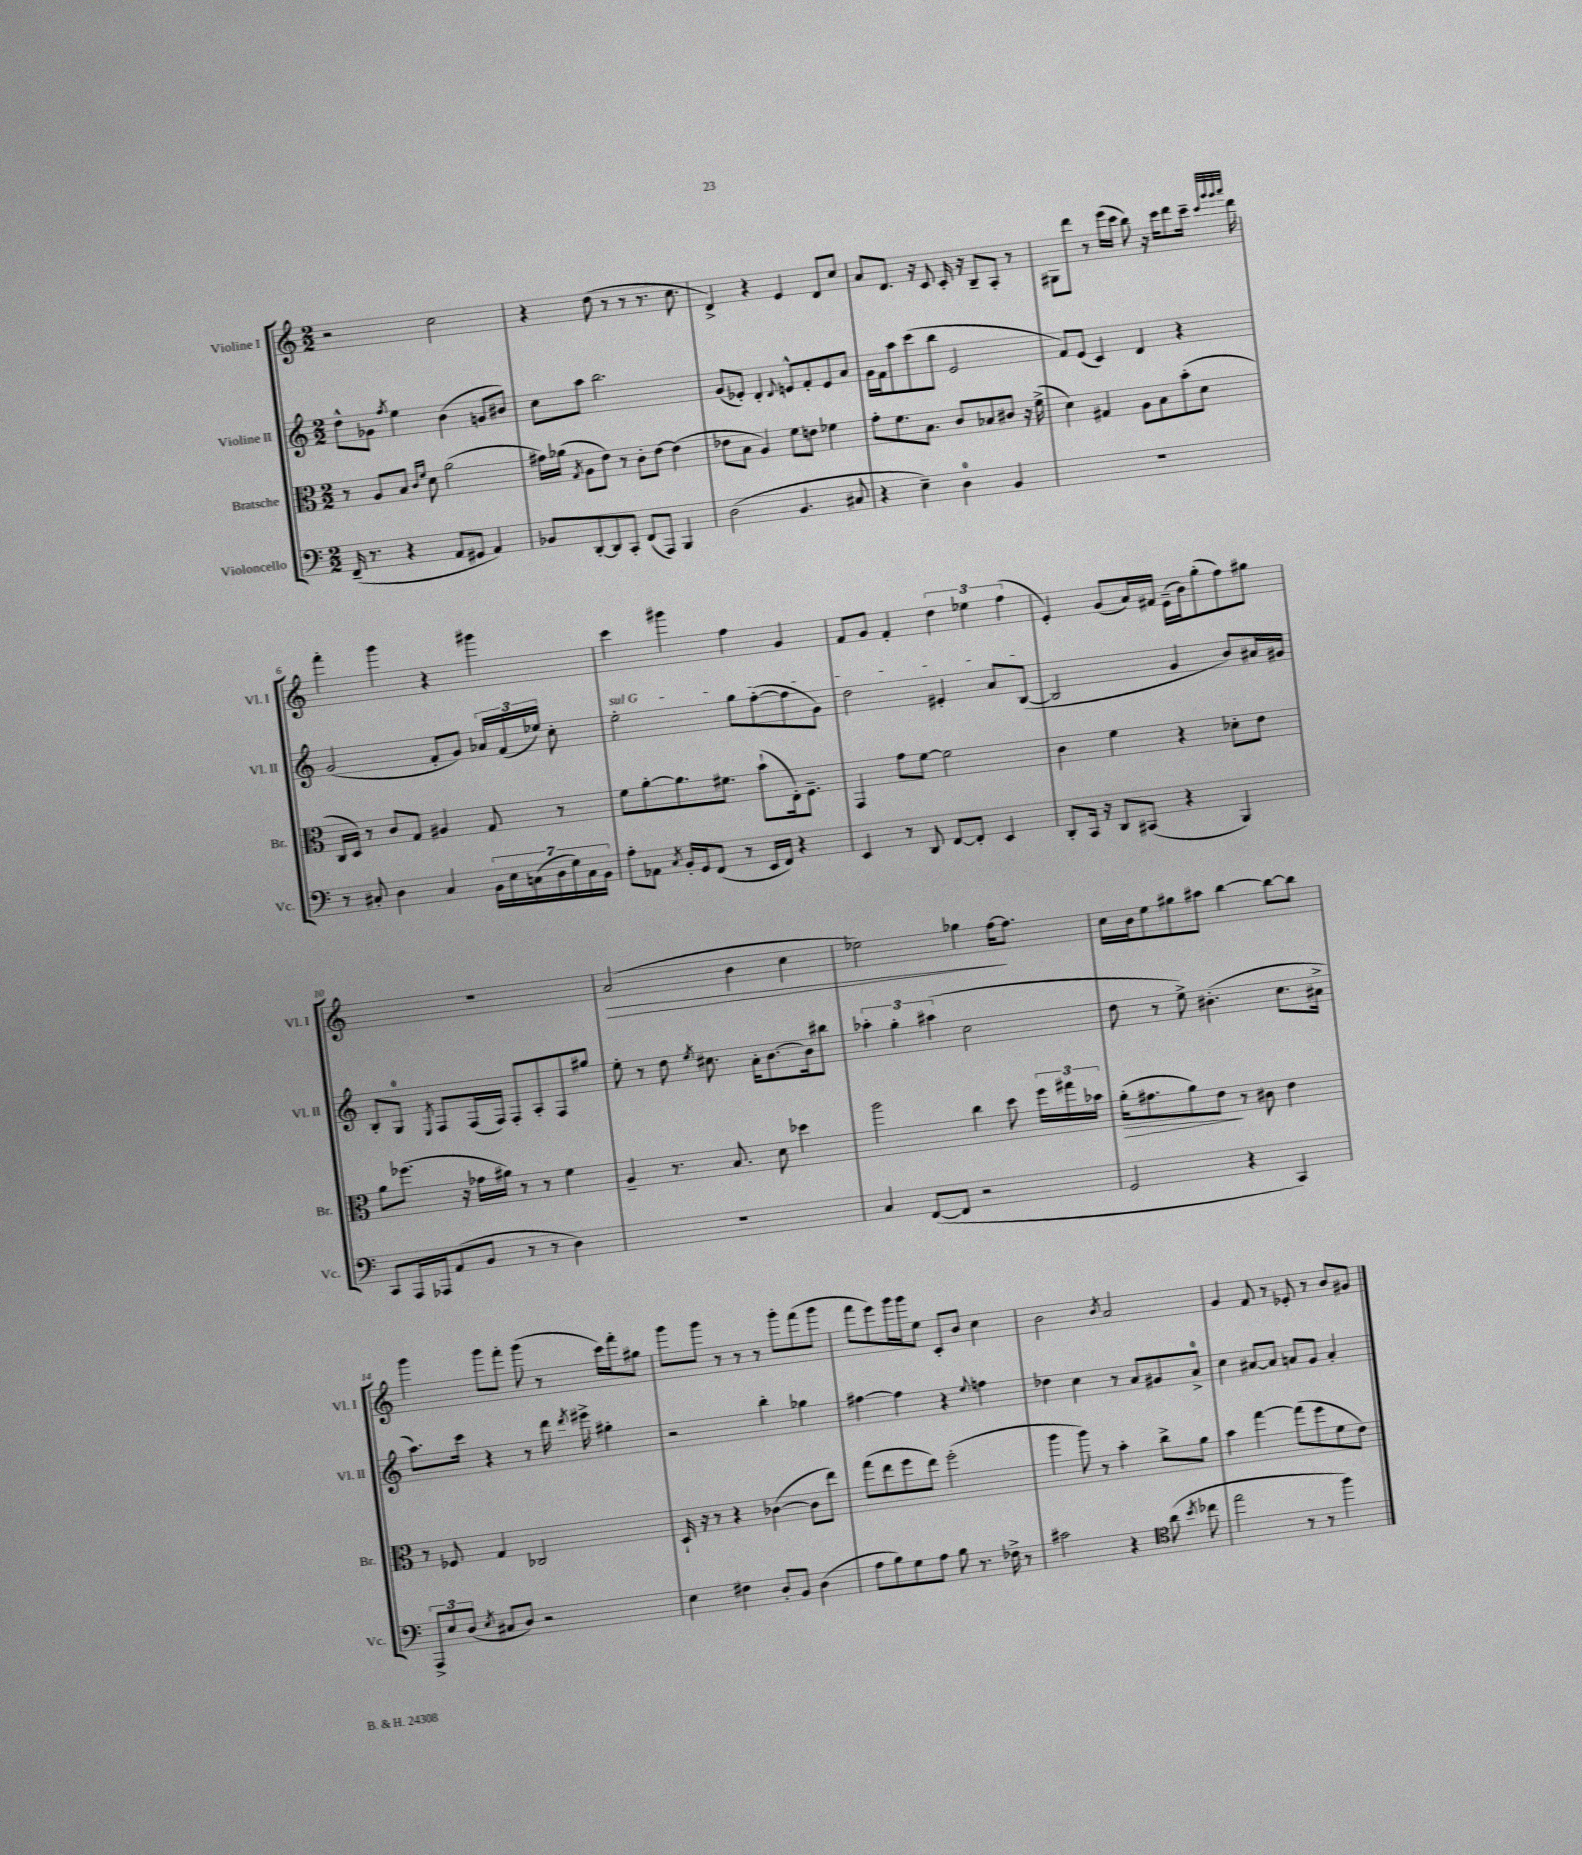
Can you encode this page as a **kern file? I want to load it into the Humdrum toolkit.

**kern	**kern	**dynam	**kern	**kern	**dynam
*part4	*part3	*part3	*part2	*part1	*part1
*staff4	*staff3	*staff3	*staff2	*staff1	*staff1
*I"Violoncello	*I"Bratsche	*	*I"Violine II	*I"Violine I	*
*I'Vc.	*I'Br.	*	*I'Vl. II	*I'Vl. I	*
*clefF4	*clefC3	*	*clefG2	*clefG2	*
*k[]	*k[]	*	*k[]	*k[]	*
*M2/2	*M2/2	*	*M2/2	*M2/2	*
=1	=1	=1	=1	=1	=1
(16FF~/	8r	.	8dd^^\L	2r	.
8.r	.	.	.	.	.
.	8A/L	.	8g-X\J	.	.
.	.	.	8qff/	.	.
4r	8B/J	.	4ee\	.	.
.	16qqc/LL	.	.	.	.
.	16qqf/JJ	.	.	.	.
.	8d\	.	.	.	.
8AA/L	(2a\	.	(4b\	2cc\	.
8GG#X/J	.	.	.	.	.
4AA/)	.	.	8gn/L	.	.
.	.	.	8b#X/J)	.	.
=2	=2	=2	=2	=2	=2
8BB-X/L	16g#X\LL)	.	8cc\L	4r	.
.	(16a-X\JJ	.	.	.	.
.	8qG/	.	.	.	.
[8DD'/	8A\L	.	8aa\J	.	.
8DD/]	8e\J)	.	2.bb\	(8dd\	.
8CC'/J	8r	.	.	8r	.
(8FF/L	8c'\L	.	.	8r	.
8AAA/J)	[8e\J	.	.	8.r	.
4BBB/	(4e\]	.	.	.	.
.	.	.	.	8.cc\	.
=3	=3	=3	=3	=3	=3
(2D\	8e-X\L	.	(8g/L	4d^/)	.
.	8B\J	.	8e-X'/J)	.	.
.	4A/)	.	4d'/	4r	.
.	.	.	8qqd/	.	.
4.BB/	8f\L	.	8en^^/L	4e/	.
.	8en\J	.	8f'/	.	.
.	4f-X\	.	8e/	8d/L	.
8C#X/	.	.	8a/J	8cc/J	.
=4	=4	=4	=4	=4	=4
4r	8g'\L	.	16g\LL	8a/L	.
.	.	.	16f\J	.	.
.	8.f\	.	8aa\	8.d/J	.
4E~\)	.	.	(8ccc\	.	.
.	8.B\J	.	.	16r	.
.	.	.	8bb\J	8c/	.
4D\	8c/L	.	2e/	16c'/	.
.	.	.	.	16r	.
.	8B-X/	.	.	8B~/L	.
4BB/	8c#X/J	.	.	8A'/J	.
.	16r	.	.	8r	.
.	(16f^\	.	.	.	.
=5	=5	=5	=5	=5	=5
1r	4d\)	.	8f/L)	8G#X\L	.
.	.	.	(8e/J	8ddd\J	.
.	4G#X/	.	4c/)	8r	.
.	.	.	.	(16eee\LL	.
.	.	.	.	16ccc\JJ	.
.	8A\L	.	4d/	8bb\)	.
.	8B\	.	.	16r	.
.	.	.	.	16ccc\KL	.
.	(8b'\	.	4r	8ddd\	.
.	8d\J	.	.	16ccc~\Jk	.
.	.	.	.	32qqccc/LLL	.
.	.	.	.	32qqggg/	.
.	.	.	.	32qqggg/	.
.	.	.	.	32qqaaa/JJJ	.
.	.	.	.	16ddd\	.
!!LO:LB:g=z
=6	=6	=6	=6	=6	=6
8r	16C/LL	.	(2g/	4fff'\	.
.	16D/JJ)	.	.	.	.
8C#X'/	8r	.	.	.	.
4D\	8c/L	.	.	4ggg\	.
.	8G/J	.	.	.	.
4C#/	4A#X/	.	8f'/L	4r	.
.	.	.	8g/J)	.	.
28BB\LL	8G/	.	24a-X/LL	4ggg#X\	.
28E\	.	.	.	.	.
.	.	.	(24f/	.	.
(28Cn\	.	.	.	.	.
.	.	.	24ee-X/JJ)	.	.
28D\	.	.	.	.	.
.	8r	.	8cc'\	.	.
28G\)	.	.	.	.	.
28C\	.	.	.	.	.
28BB\JJ	.	.	.	.	.
=7	=7	=7	=7	=7	=7
!	!	!	!LO:TX:a:i:t=sul G	!	!
8A'\L	8f\L	.	2ee'\	4ccc\	.
8AA-X\J	[8a'\	.	.	.	.
8qC/	.	.	.	.	.
16BB'/LL	8.a\]	.	.	4ggg#X\	.
16GG/J	.	.	.	.	.
(8FF/J	.	.	.	.	.
.	8.f#X\J	.	.	.	.
8r	.	.	8gg\L	4ff\	.
16EE/LL	(8b`\L	.	([8ff'\	.	.
16FF/JJ)	.	.	.	.	.
4r	16E'\k)	.	8ff\]	4g/	.
.	8.F~\J	.	.	.	.
.	.	.	8g\J)	.	.
=8	=8	=8	=8	=8	=8
4EE/	4GG/	.	2dd\	8f/L	.
.	.	.	.	8g/J	.
8r	8g\L	.	.	4f'/	.
8DD/	[8f\J	.	.	.	.
[8FF/L	2f\]	.	4e#X'/	6dd\	.
8FF'/J]	.	.	.	.	.
.	.	.	.	6ee-X\	.
4EE/	.	.	8a/L	.	.
.	.	.	.	(6ff\	.
.	.	.	([8B/J	.	.
=9	=9	=9	=9	=9	=9
8DD'/L	4c\	.	2B/]	4e'/)	.
16CC/Jk	.	.	.	.	.
16r	.	.	.	.	.
8DD/L	4f\	.	.	(8g/L	.
(8CC#X/J	.	.	.	16a/L)	.
.	.	.	.	16f#X/JJ	.
4r	4r	.	4g/	(16e~\LL	.
.	.	.	.	16b\J)	.
.	.	.	.	(8gg'\	.
4BBB/)	8d-X'\L	.	8b/L)	8ff\)	.
.	8e\J	.	16a#X/L	8gg#X\J	.
.	.	.	16g#X/JJ	.	.
!!LO:LB:g=z
=10	=10	=10	=10	=10	=10
8CC/L	8a\L	.	8B'/L	1r	.
16AAA/L	(8.ff-X\J	.	8G/J	.	.
16AAA-X/J	.	.	.	.	.
.	.	.	8qE/	.	.
(8AA/	.	.	8F/L	.	.
.	16r	.	.	.	.
8BB/J	16g-X\LL	.	(16F/L	.	.
.	16a#X\JJ)	.	16F/JJ)	.	.
8r	8r	.	8F'/L	.	.
8r	8r	.	8A'/	.	.
4D\)	4f\	.	8F/	.	.
.	.	.	8gg#X/J	.	.
=11	=11	=11	=11	=11	=11
!	!	!	!	!	!LO:HP:b
1r	4A~/	.	8ee'\	(2a/	>
.	.	.	8r	.	.
.	8.r	.	8dd\	.	.
.	.	.	8qee/	.	.
.	.	.	8.cc#X\	.	.
.	8.B/	.	.	.	.
.	.	.	.	4b\	.
.	.	.	16a'\KL	.	.
.	8d\	.	[8.b\	.	.
.	4dd-X\	.	.	4cc\	.
.	.	.	16b\k]	.	.
.	.	.	8bb#X\J	.	.
=12	=12	=12	=12	=12	=12
4C/	2aa\	.	6aa-X'\	2ee-X\)	.
.	.	.	6gg'\	.	.
([8FF/L	.	.	.	.	.
.	.	.	(6aa#X\	.	.
8FF/J]	.	.	.	.	.
2r	4cc\	.	2cc\	4gg-X\	.
.	8dd\	.	.	[16ff\KL	.
.	.	.	.	8.ff\J]	]
.	24ff\LL	.	.	.	.
.	24gg#X\	.	.	.	.
.	24b-X\JJ	.	.	.	.
=13	=13	=13	=13	=13	=13
!	!	!LO:HP:b	!	!	!
2GG/	(16a'\KL	>	8dd\	16cc\LL	.
.	8.g#X\	.	.	16b\J	.
.	.	.	8r	8ee\	.
.	8a\)	.	8ee^\)	8gg#X\	.
.	8e\J	.	(4.b#X'\	8aa#X\J	.
4r	8r	]	.	[4bb\	.
.	8c#X\	.	.	.	.
4CC/)	4e\	.	8.cc\L	8bb\L_	.
.	.	.	.	8bb\J]	.
.	.	.	16a#X^\Jk	.	.
!!LO:LB:g=z
=14	=14	=14	=14	=14	=14
12AAA^/L	8r	.	8.aa\L)	4ggg\	.
12E/	.	.	.	.	.
.	8F-X/	.	.	.	.
(12D/J	.	.	.	.	.
.	.	.	16ccc\Jk	.	.
8qE/	.	.	.	.	.
8C#X/L	4G/	.	4r	8ggg\L	.
8D/J)	.	.	.	8fff'\J	.
2r	2C-X/	.	8r	(8ggg\	.
.	.	.	16ddd\	8r	.
.	.	.	8qddd/	.	.
.	.	.	16eee#X^\	.	.
.	.	.	4gg#X'\	16ccc\LL)	.
.	.	.	.	16fff'\J	.
.	.	.	.	8gg#X\J	.
=15	=15	=15	=15	=15	=15
4E\	16D`/	.	2r	8ggg\L	.
.	16r	.	.	.	.
.	8r	.	.	8ggg\J	.
4F#X\	4r	.	.	8r	.
.	.	.	.	8r	.
8D'/L	([4c-X\	.	4bb'\	8r	.
8BB/J	.	.	.	8ggg'\L	.
(4D\	8c-\L]	.	4gg-X\	(8fff\	.
.	8ee\J)	.	.	8ggg\J	.
=16	=16	=16	=16	=16	=16
8A\L	(8gg\L	.	[4ff#X\	8fff\L	.
8B\)	8ee\	.	.	8eee\)	.
8G\	8ff\	.	4ff#\]	16ggg\L	.
.	.	.	.	16ggg\J	.
8A\J	8ee\J)	.	.	8ee\J	.
8B\	(2ff'\	.	4r	8c'/L	.
8.r	.	.	.	8b/J	.
.	.	.	8qqee/	.	.
.	.	.	4ffn\	4cc\	.
16F-X^\	.	.	.	.	.
8r	.	.	.	.	.
=17	=17	=17	=17	=17	=17
2c#X\	4aa\	.	4dd-X\	2b\	.
.	8aa\)	.	4cc\	.	.
.	8r	.	.	.	.
.	.	.	.	8qb/	.
4r	4b'\	.	8r	2a/	.
.	.	.	8a/L	.	.
*clefC4	*	*	*	*	*
(8a\	8cc^\L	.	8g#X/	.	.
8qb/	.	.	.	.	.
8cc-X\	8a\J	.	8a^/J	.	.
=18	=18	=18	=18	=18	=18
2ee\	4b\	.	4cc\	4g/	.
.	[4gg\	.	[8a#X/L	8f/	.
.	.	.	8a#/J]	8r	.
8r	(8gg\L]	.	8an/L	8e-X'/	.
8r	8ff\	.	8g/J	8r	.
4ff\)	8f\	.	4a'/	8b/L	.
.	8e\J)	.	.	8g#X/J	.
==	==	==	==	==	==
*-	*-	*-	*-	*-	*-
